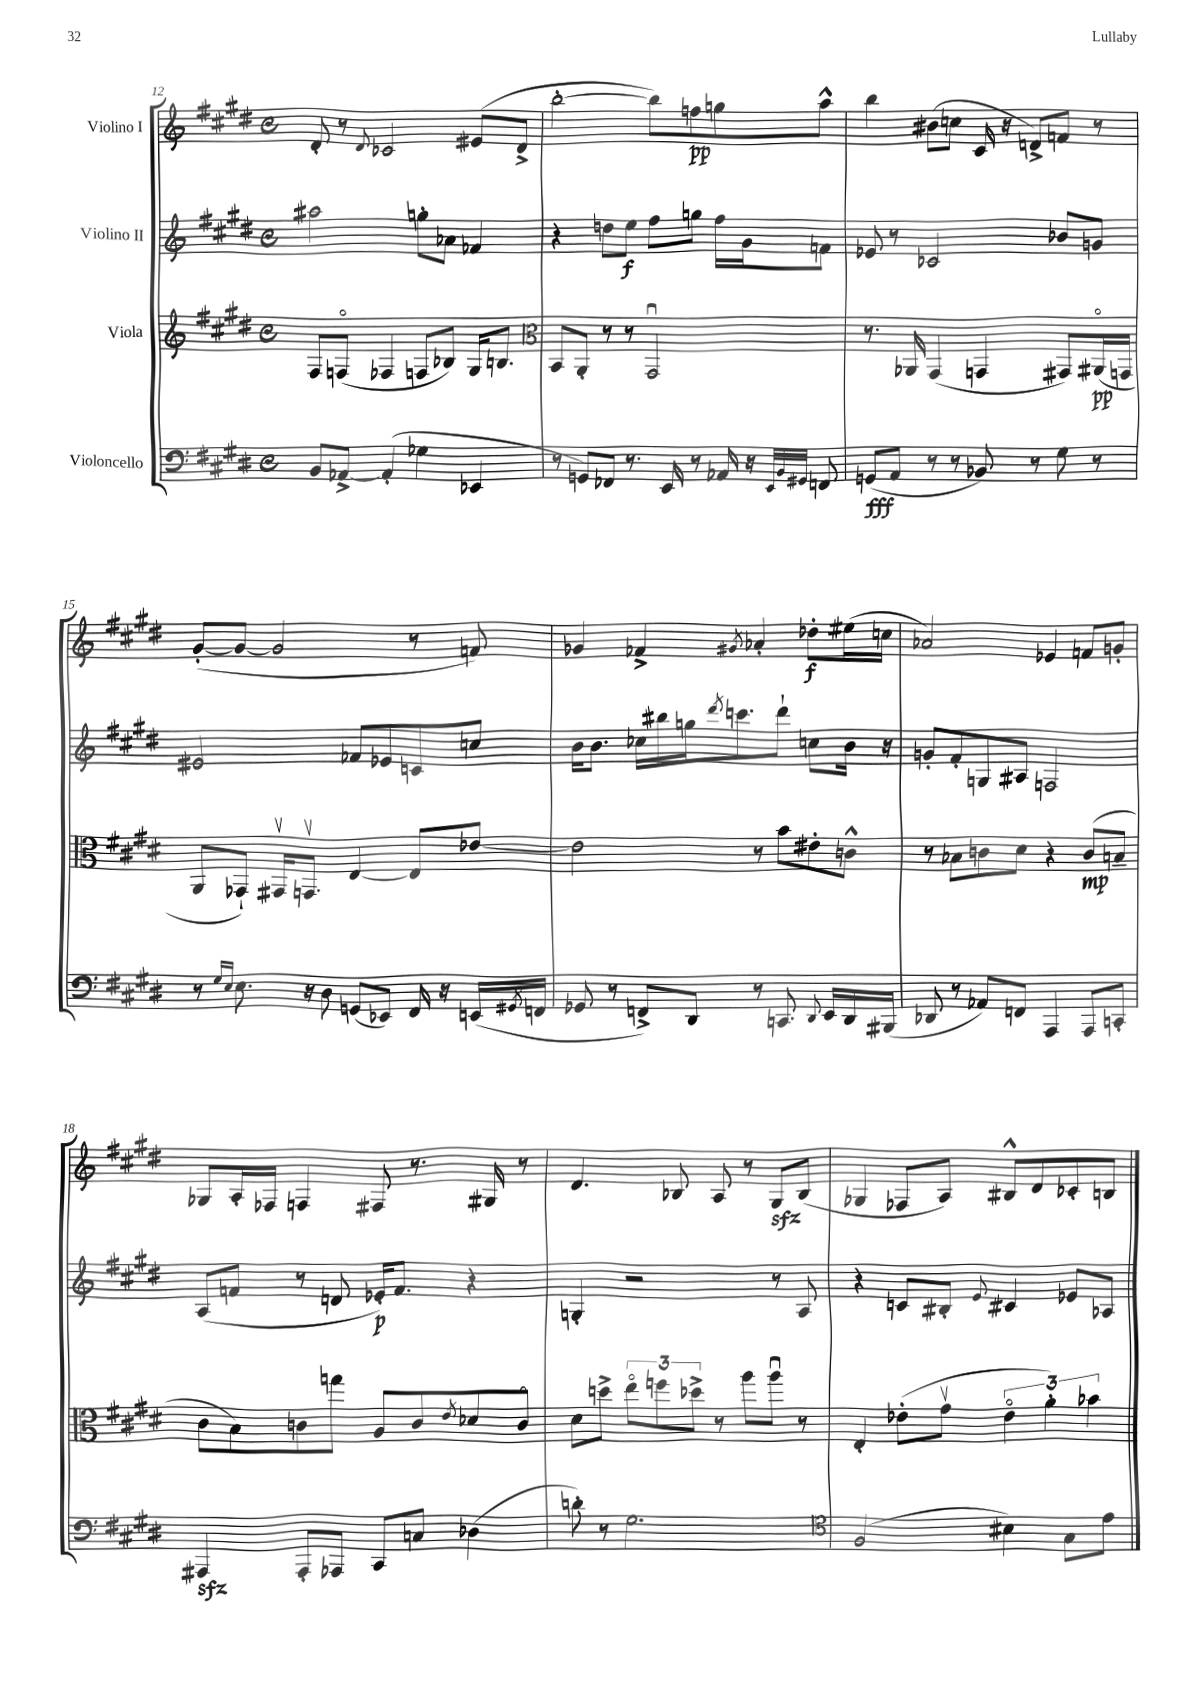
<<
\new StaffGroup <<
\new Staff = "s0" \with { instrumentName = "Violino I" } {
    \clef treble \key e \major \defaultTimeSignature \time 4/4
    dis'8-. r8 \appoggiatura { dis'8 } ces'2 eis'8( dis'8-> |
    b''2~-. b''8) f''8\pp g''8 a''8-^ |
    b''4 bis'8( c''8 cis'16 r16 d'8->) f'8 r8 |
    gis'8~-.( gis'8~ gis'2 r8 f'8) |
    ges'4 fes'4-> \acciaccatura { gis'8 } aes'4-. des''8-.\f eis''16( c''16 |
    aes'2) ees'4 f'8 g'8-. |
    ges8 a16-. fes16 f4 fis8 r8. gis16 r8 |
    dis'4. bes8 a8 r8 gis8\sfz bes8( |
    ges4 fes8 a8) bis8-^ dis'8 ces'8-. b8 \bar "|." |
}
\new Staff = "s1" \with { instrumentName = "Violino II" } {
    \clef treble \key e \major \defaultTimeSignature \time 4/4
    ais''2 g''8-. aes'8 fes'4 |
    r4 d''8 e''8\f fis''8 g''8 fis''16 gis'16 f'8 |
    ees'8 r8 ces'2 bes'8 g'8 |
    eis'2 fes'8 ees'8 c'8 c''8 |
    b'16 b'8. ces''16 bis''16 g''16 \acciaccatura { dis'''8 } c'''8. dis'''8-! c''8 b'16 r16 |
    g'8-. fis'8-. g8 ais8 f2 |
    a8( f'8 r8 d'8 ees'16-.\p) f'8. r4 |
    g4-. r2 r8 a8 |
    r4 c'8 bis8-. \appoggiatura { e'8 } cis'4 ees'8 aes8 \bar "|." |
}
\new Staff = "s2" \with { instrumentName = "Viola" } {
    \clef treble \key e \major \defaultTimeSignature \time 4/4
    fis8 f8\flageolet( fes4 f8 bes8) gis16 b8. |
    \clef alto b,8 a,8-. r8 r8 gis,2\downbow |
    r8. aes,16 gis,4( g,4 gis,8) ais,16\flageolet\pp( g,16 |
    a,8 ges,8-!) gis,16\upbow g,8.\upbow e4~ e8 ees'8~ |
    ees'2 r8 b'8 eis'8-. c'8-^ |
    r8 bes8 c'8 dis'8 r4 c'8\mp( b8-- |
    cis'8 b8) c'8 g''8 a8 c'8 \acciaccatura { e'8 } des'8 c'8\flageolet |
    dis'8 d''8-> \tuplet 3/2 { e''8\flageolet f''8 des''8-> } r8 a''8 a''8\downbow r8 |
    e4-. ees'8-.( gis'8\upbow \tuplet 3/2 { ees'4\flageolet a'4-.) bes'4 } \bar "|." |
}
\new Staff = "s3" \with { instrumentName = "Violoncello" } {
    \clef bass \key e \major \defaultTimeSignature \time 4/4
    b,8 aes,8~-> aes,4-.( ges4 ees,4 |
    r8 g,8) fes,8 r8. e,16 r8 aes,16 r16 \grace { e,32 b,32 gis,32 } f,8 |
    g,8\fff( a,8 r8 r8 bes,8) r8 gis8 r8 |
    r8 \grace { gis16 e16 } e8. r16 dis8 g,8( ees,8) fis,16 r16 e,16( \acciaccatura { gis,8 } f,16 |
    ges,8 r8 f,8->) dis,8 r8 c,8. \appoggiatura { dis,8 } e,16 dis,16 bis,,16( |
    des,8 r8 aes,8) f,8 a,,4 a,,8 c,8-. |
    ais,,4\sfz ais,,8-. aes,,8 cis,8 c8 des4( |
    d'8-.) r8 gis2. |
    \clef tenor fis2( bis4) gis8 e'8 \bar "|." |
}
>>
>>
\layout { \context { \Score currentBarNumber = #12 } }
